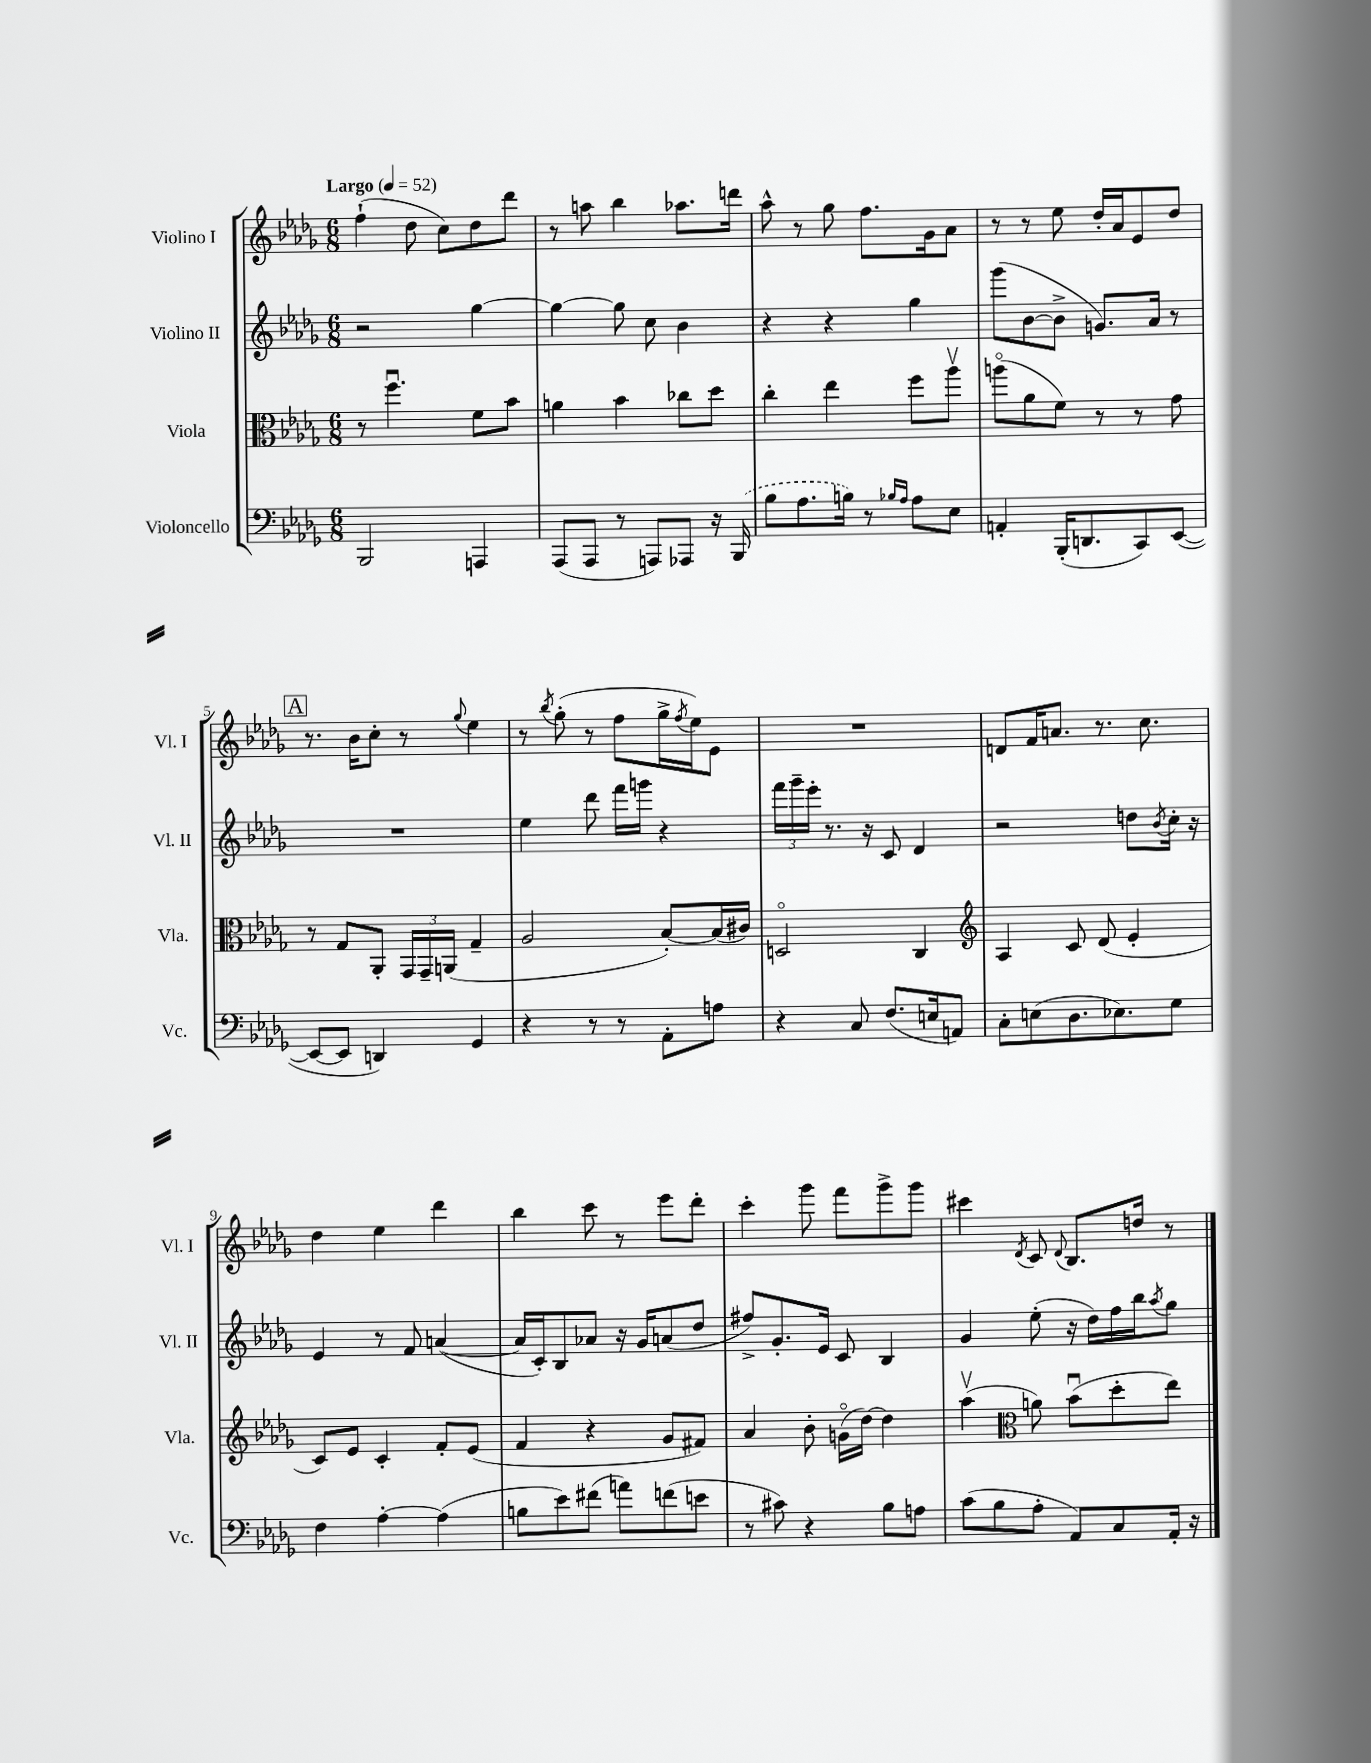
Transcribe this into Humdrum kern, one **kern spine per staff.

**kern	**kern	**kern	**kern
*staff4	*staff3	*staff2	*staff1
*clefF4	*clefC3	*clefG2	*clefG2
*k[b-e-a-d-g-]	*k[b-e-a-d-g-]	*k[b-e-a-d-g-]	*k[b-e-a-d-g-]
*M6/8	*M6/8	*M6/8	*M6/8
*MM52	*MM52	*MM52	*MM52
2BBB-	8r	2r	(4ff`
.	4.ffu	.	.
.	.	.	8dd-
.	.	.	8cc)
4AAA	8f	[4gg-	8dd-
.	8b-	.	8ddd-
=	=	=	=
(8AAA-	4a	4gg-_	8r
8AAA-	.	.	8aa
8r	4b-	8gg-]	4bb-
8AAA)	.	8cc	.
8AAA-	8cc-	4b-	8.aa-
16r	8dd-	.	.
(16BBB-	.	.	16ddd
=	=	=	=
8B-	4cc'	4r	8aa-^^
8.A-	.	.	8r
.	4ee-	4r	8gg-
16B)	.	.	.
8r	.	.	8.ff
16qqB-	.	.	.
16qqA-	.	.	.
8A-	8ff	4gg-	.
.	.	.	16g-
8E-	8aa-v	.	8a-
=	=	=	=
4AA'	(8aao	(8ggg-	8r
.	8a-	[8b-	8r
(16BBB-'	8f)	8b-^]	8ee-
8.DD	.	.	.
.	8r	8.g)	16dd-'
.	.	.	16a-
8CC)	8r	.	8e-
.	.	16a-	.
([8EE-	8g-	8r	8dd-
=	=	=	=
8EE-_	8r	2.r	8.r
8EE-]	8G-	.	.
.	.	.	16b-
4DD)	8AA-'	.	8cc'
.	24GG-	.	8r
.	24GG-~	.	.
.	(24AA	.	.
.	.	.	8qqgg-
4GG-	4G-~	.	4ee-
=	=	=	=
4r	2A-	4ee-	8r
.	.	.	8qbb-
.	.	.	(8gg-'
8r	.	8ddd-	8r
8r	.	16fff	8ff
.	.	16ggg	.
8AA-'	[8B-')	4r	16gg-^
.	.	.	8qff
.	.	.	16ee-)
8A	(16B-]	.	8e-
.	16c#)	.	.
=	=	=	=
4r	2Do	24fff	2.r
.	.	24ggg-~	.
.	.	24eee-'	.
.	.	8.r	.
8C	.	.	.
.	.	16r	.
(8.F	.	8c	.
.	4C	4d-	.
16E	.	.	.
8AA)	.	.	.
=	=	=	=
*	*clefG2	*	*
8C'	4A-	2r	8d
(8E	.	.	16f
.	.	.	8.a
8.D-	8c	.	.
.	(8d-	.	8.r
8.E-)	.	.	.
.	4e-'	8dd	.
.	.	.	8.cc
.	.	8qb-	.
8G-	.	16cc'	.
.	.	16r	.
=	=	=	=
4F	8c)	4e-	4dd-
.	8e-	.	.
[4A-'	4c'	8r	4ee-
.	.	8f	.
(4A-]	8f'	([4a	4ddd-
.	(8e-	.	.
=	=	=	=
8B	4f	16a]	4bb-
.	.	16c')	.
8e-)	.	8B-	.
(8f#	4r	8a-	8ccc
8a)	.	16r	8r
.	.	16g-	.
(8f	8g-	(8a	8eee-
8e	8f#)	8dd-	8ddd-'
=	=	=	=
8r	4a-	8ff#^)	4ccc'
8c#)	.	8.g-'	.
4r	8b-'	.	8ggg-
.	.	16e-	.
.	(16go	8c	8fff
.	[16dd-)	.	.
8B-	4dd-]	4B-	8ggg-^
8A	.	.	8ggg-
=	=	=	=
(8c	(4aa-v	4g-	4ccc#
8B-	.	.	.
*	*clefC3	*	*
.	.	.	8qd-
8A-'	8a)	(8ee-'	8c
.	.	.	8qqd-
8AA-)	(8b-u	16r	8.B-
.	.	16dd-)	.
8C	8dd-'	16ff	.
.	.	16bb-	16dd
.	.	8qaa-	.
16AA-'	8ee-)	8gg-	8r
16r	.	.	.
==	==	==	==
*-	*-	*-	*-
